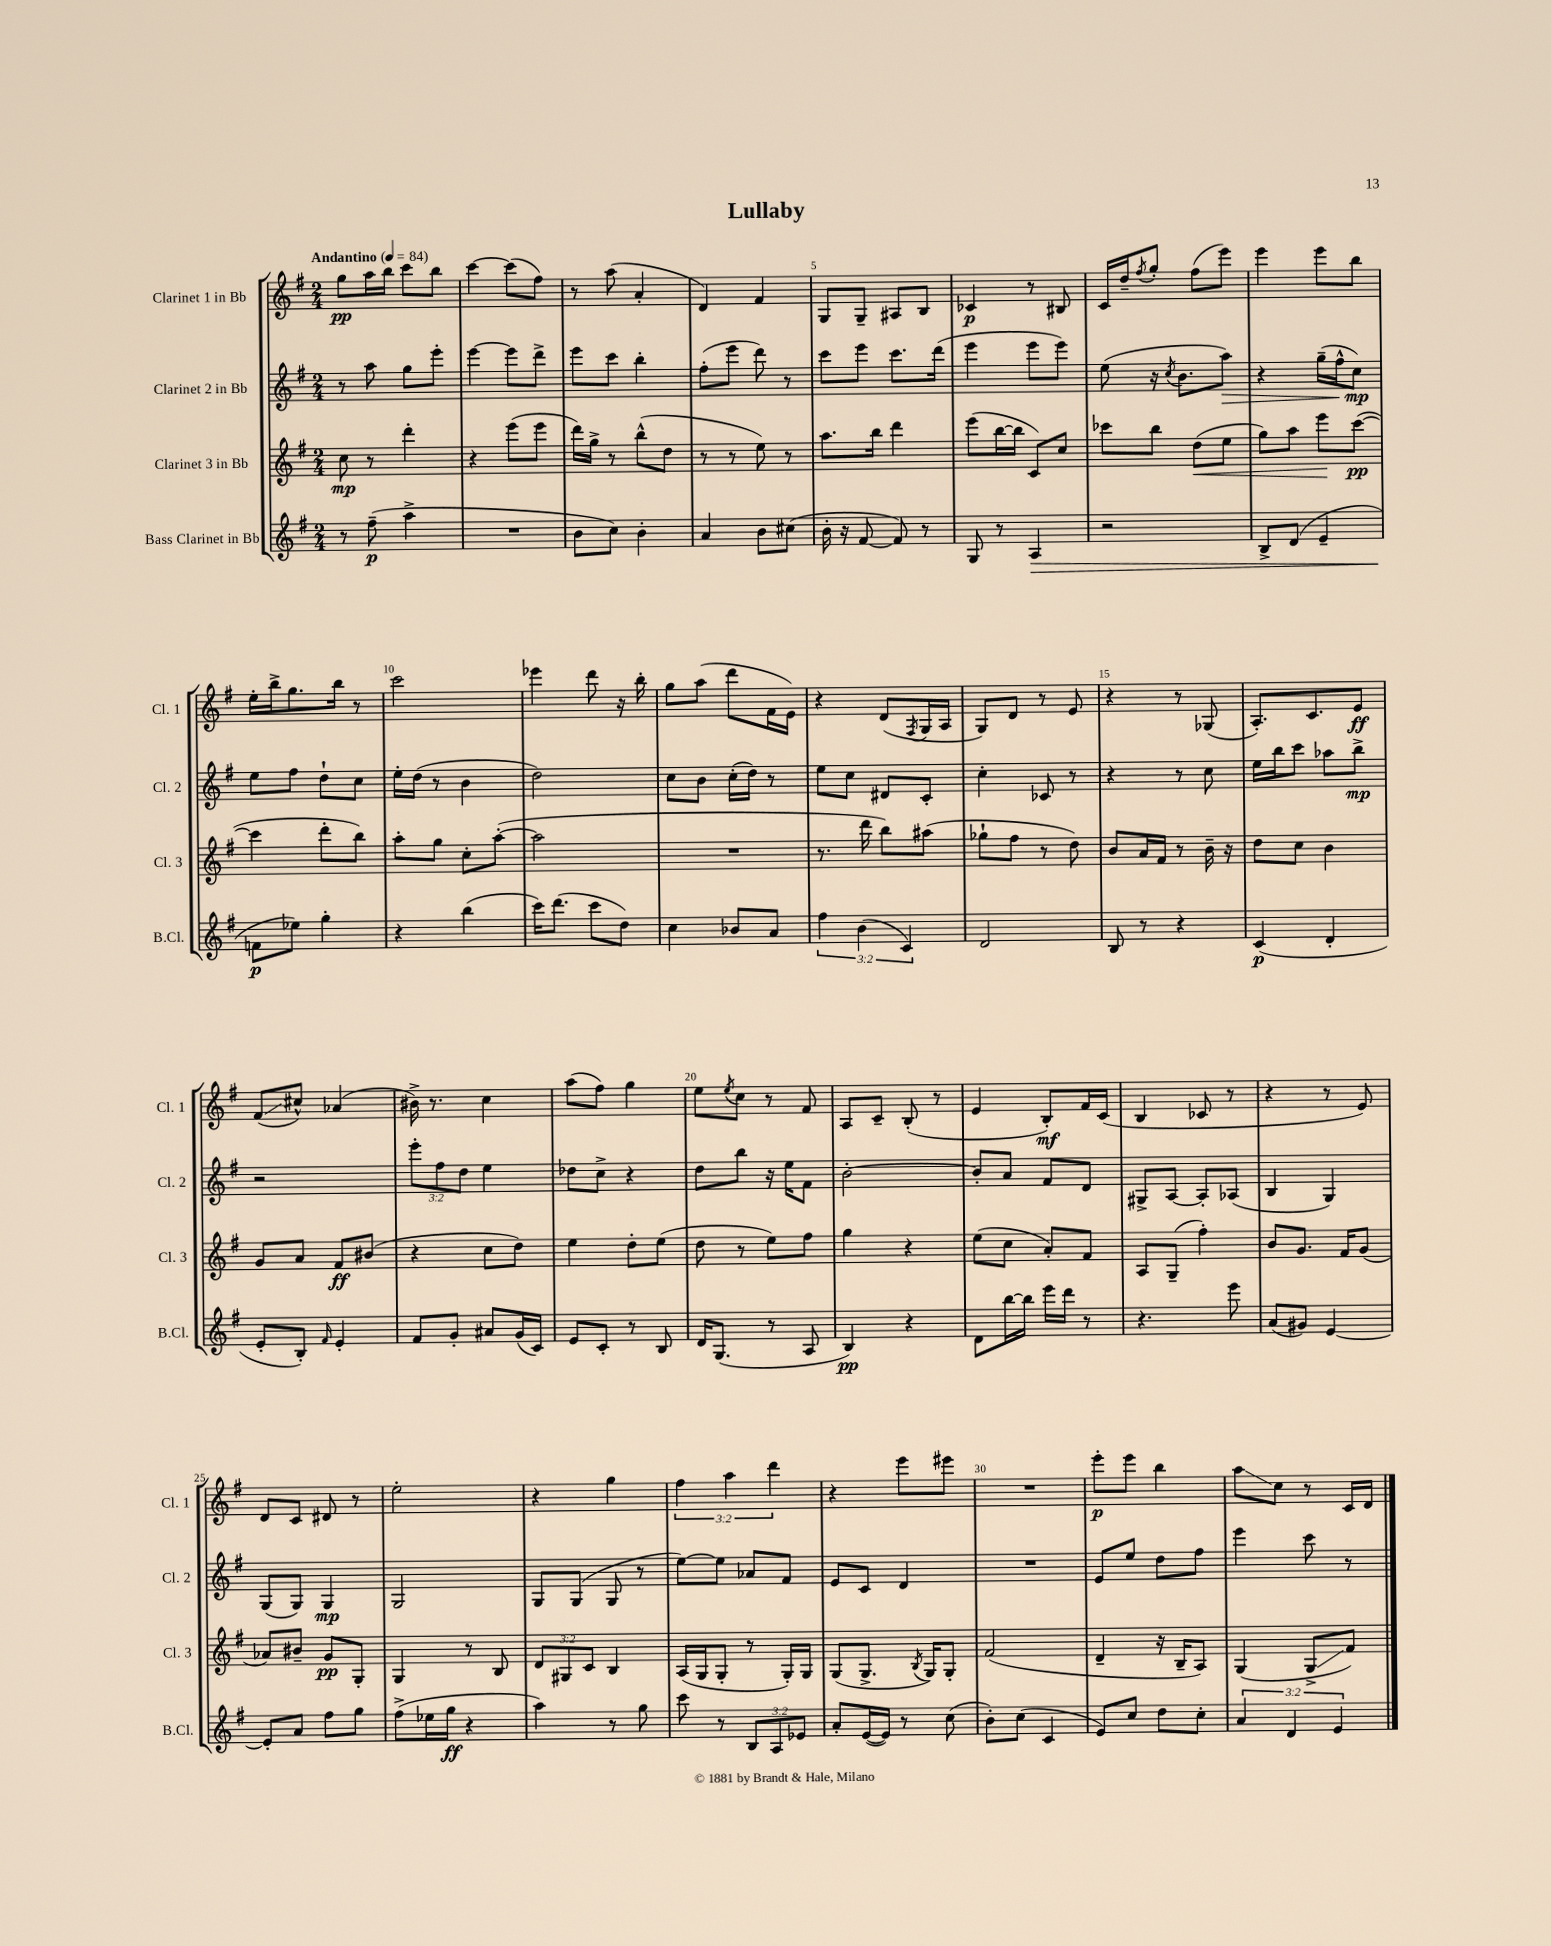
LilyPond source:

\header { title = "Lullaby" }
<<
\new StaffGroup <<
\new Staff = "s0" \with { instrumentName = "Clarinet 1 in Bb" shortInstrumentName = "Cl. 1" } {
    \clef treble \key g \major \numericTimeSignature \time 2/4 \override Staff.TupletNumber.text = #tuplet-number::calc-fraction-text \tempo "Andantino" 4 = 84
    g''8\pp a''16 b''16 c'''8 b''8 |
    c'''4~ c'''8( fis''8) |
    r8 a''8( a'4-. |
    d'4) fis'4 |
    g8 g8-- ais8 b8 |
    ces'4\p r8 bis8 |
    c'16 d''16-- \acciaccatura { fis''8 } g''8-. fis''8( e'''8) |
    e'''4 e'''8 b''8 |
    e''16-. b''16-> g''8. b''16 r8 |
    c'''2 |
    ees'''4 d'''8 r16 b''16-. |
    g''8 a''8( d'''8 fis'16 e'16) |
    r4 d'8( \acciaccatura { fis8 } g16 a16 |
    g8) d'8 r8 e'8 |
    r4 r8 ges8( |
    a8.-.) c'8. e'8\ff |
    fis'8\glissando( cis''8-^) aes'4( |
    bis'16->) r8. c''4 |
    a''8( fis''8) g''4 |
    e''8 \acciaccatura { e''8 } c''8 r8 fis'8 |
    a8 c'8-- b8-.( r8 |
    e'4 b8-.\mf) fis'16 c'16( |
    b4 ces'8 r8 |
    r4 r8 e'8) |
    d'8 c'8 dis'8 r8 |
    e''2-. |
    r4 g''4 |
    \tuplet 3/2 { fis''4 a''4 d'''4 } |
    r4 e'''8 eis'''8 |
    R2 |
    e'''8-.\p e'''8 b''4 |
    a''8\glissando c''8 r8 c'16 d'16 \bar "|." |
}
\new Staff = "s1" \with { instrumentName = "Clarinet 2 in Bb" shortInstrumentName = "Cl. 2" } {
    \clef treble \key g \major \numericTimeSignature \time 2/4 \override Staff.TupletNumber.text = #tuplet-number::calc-fraction-text
    r8 a''8 g''8 e'''8-. |
    e'''4~ e'''8 d'''8-> |
    e'''8 c'''8 b''4-. |
    fis''8-.( e'''8 d'''8) r8 |
    c'''8 e'''8 c'''8. d'''16( |
    e'''4 e'''8 e'''8) |
    e''8( r16 \acciaccatura { c''8 } b'8. a''8\>) |
    r4 g''16--( fis''16-^ c''8\mp\!) |
    e''8 fis''8 d''8-! c''8 |
    e''16-. d''16( r8 b'4 |
    d''2) |
    c''8 b'8 c''16-.( d''16) r8 |
    e''8 c''8 dis'8 c'8-. |
    c''4-. ces'8 r8 |
    r4 r8 c''8 |
    e''16 b''16 c'''8 aes''8 b''8->\mp |
    r2 |
    \tuplet 3/2 { e'''8-. fis''8 d''8 } e''4 |
    des''8 c''8-> r4 |
    d''8 b''8 r16 e''16 fis'8 |
    b'2~-. |
    b'8-. a'8 fis'8 d'8 |
    gis8-> a8~ a8-. aes8( |
    b4 g4) |
    g8( g8) g4\mp |
    g2 |
    g8 g8( g8 r8 |
    e''8~) e''8 aes'8 fis'8 |
    e'8 c'8 d'4 |
    R2 |
    e'8 e''8 d''8 fis''8 |
    e'''4 c'''8 r8 \bar "|." |
}
\new Staff = "s2" \with { instrumentName = "Clarinet 3 in Bb" shortInstrumentName = "Cl. 3" } {
    \clef treble \key g \major \numericTimeSignature \time 2/4 \override Staff.TupletNumber.text = #tuplet-number::calc-fraction-text
    c''8\mp r8 d'''4-. |
    r4 e'''8( e'''8 |
    d'''16) g''16-> r8 b''8-^( d''8 |
    r8 r8 e''8) r8 |
    a''8. b''16 d'''4 |
    e'''8( b''16~ b''16 c'8) c''8 |
    ces'''8 b''8 d''8\<( e''8 |
    g''8) a''8 e'''8\! c'''8~\pp( |
    c'''4 d'''8-. b''8) |
    a''8-. g''8 c''8-. a''8~-.( |
    a''2 |
    R2 |
    r8. d'''16 b''8) ais''8( |
    ges''8-! fis''8 r8 d''8) |
    b'8 a'16 fis'16 r8 b'16-- r16 |
    d''8 c''8 b'4 |
    g'8 a'8 fis'8\ff bis'8( |
    r4 c''8 d''8) |
    e''4 d''8-. e''8( |
    d''8 r8 e''8) fis''8 |
    g''4 r4 |
    e''8( c''8 a'8-.) fis'8 |
    a8 g8--( fis''4-.) |
    b'8 g'8. fis'16 g'8( |
    aes'8) bis'8-- g'8\pp g8-. |
    g4 r8 b8 |
    \tuplet 3/2 { d'8 gis8 c'8 } b4 |
    a16( g16 g8-. r8 g16-.) g16 |
    g8( g8.-> \acciaccatura { b8 } g16) g8-. |
    fis'2( |
    d'4-- r16 b16-- a8) |
    g4( g8->\glissando fis'8) \bar "|." |
}
\new Staff = "s3" \with { instrumentName = "Bass Clarinet in Bb" shortInstrumentName = "B.Cl." } {
    \clef treble \key g \major \numericTimeSignature \time 2/4 \override Staff.TupletNumber.text = #tuplet-number::calc-fraction-text
    r8 fis''8--\p( a''4-> |
    R2 |
    b'8 c''8) b'4-. |
    a'4 b'8 cis''8( |
    b'16-. r16 fis'8~ fis'8) r8 |
    g8 r8 a4\> |
    r2 |
    b8-> d'8( e'4-- |
    f'8\p\! ees''8) g''4-. |
    r4 b''4( |
    c'''16) d'''8.( c'''8 d''8) |
    c''4 bes'8 a'8 |
    \tuplet 3/2 { fis''4 b'4( c'4) } |
    d'2 |
    b8 r8 r4 |
    c'4\p( d'4-. |
    e'8-. b8-.) \grace { fis'16 } e'4-. |
    fis'8 g'8-. ais'8 g'16( c'16) |
    e'8 c'8-. r8 b8 |
    d'16 g8.( r8 a8 |
    b4\pp) r4 |
    d'8 b''16~ b''16 e'''16 d'''16 r8 |
    r4. e'''8 |
    a'8( gis'8) e'4~ |
    e'8-. a'8 fis''8 g''8 |
    fis''8->( ees''16 g''16\ff r4 |
    a''4) r8 g''8 |
    c'''8 r8 \tuplet 3/2 { b8 a8 ees'8 } |
    a'8-. e'16~( e'16) r8 c''8( |
    b'8-.) c''8( c'4 |
    e'8) c''8 d''8 c''8-. |
    \tuplet 3/2 { a'4 d'4 e'4 } \bar "|." |
}
>>
>>
\layout { \context { \Score \override BarNumber.break-visibility = ##(#f #t #t) barNumberVisibility = #(every-nth-bar-number-visible 5) } }
